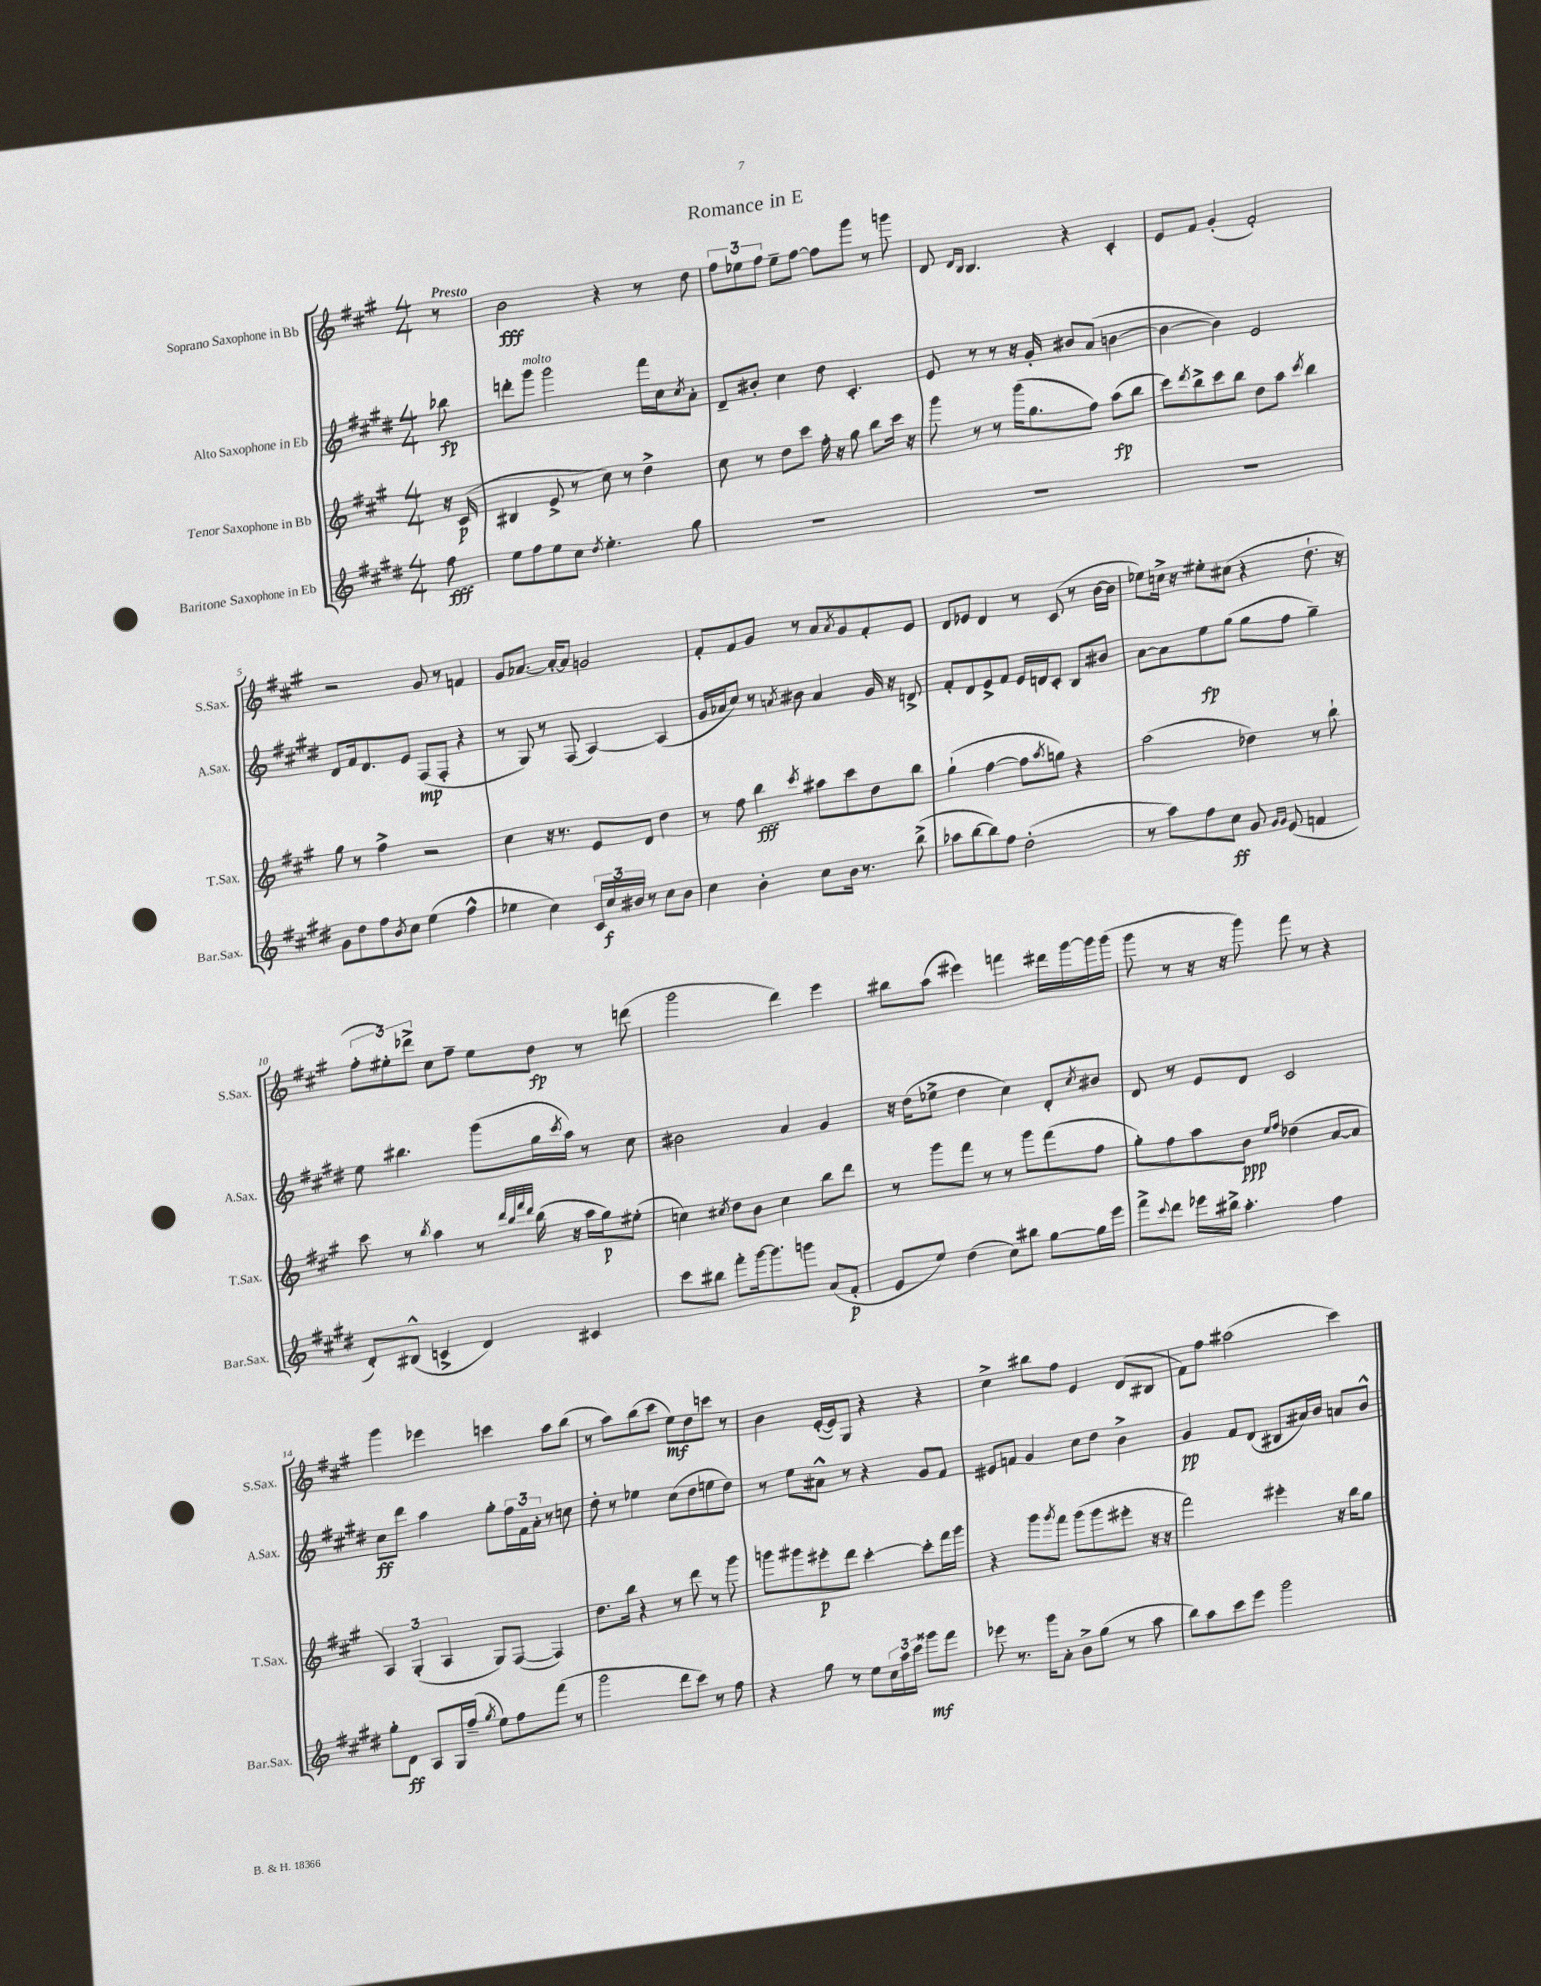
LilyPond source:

\header { title = "Romance in E" }
<<
\new StaffGroup <<
\new Staff = "s0" \with { instrumentName = "Soprano Saxophone in Bb" shortInstrumentName = "S.Sax." } {
    \clef treble \key a \major \numericTimeSignature \time 4/4 \partial 8 \tempo "Presto"
    r8 |
    b'2\fff r4 r8 d''8 |
    \tuplet 3/2 { fis''8 ees''8 fis''8 } ees''8-- fis''8~ fis''8 gis'''8 r8 g'''8 |
    d'8 \grace { d'16 b16 } b4. r4 cis'4-. |
    e'8 fis'8 gis'4-.( fis'2-.) |
    r2 gis'8 r8 f'4 |
    gis'8 aes'8.~ aes'16~-. aes'8 g'2 |
    fis'8-. fis'8 gis'8 r8 a'8 \acciaccatura { a'8 } gis'8 fis'8-. e'8 |
    d'8 ees'8 d'4 r8 cis'8( r8 b'16~ b'16 |
    ees''8) c''16-> r16 eis''8-. cis''8( r4 d''8.-! r16 |
    \tuplet 3/2 { fis''8-. eis''8-.) des'''8-> } cis''8 fis''8-- eis''8 d''8\fp r8 d'''8( |
    gis'''2 d'''4) e'''4 |
    bis''8 a''8( eis'''4) f'''4 dis'''16 gis'''16~ gis'''16 gis'''16( |
    gis'''8 r8 r16 r16 gis'''8) fis'''8 r8 r4 |
    gis'''4 ees'''4 c'''4 a''8 b''8( |
    r8 a''8) b''8( cis'''8 e''8\mf) d''8 c'''8 r8 |
    b'4 e'16~-.( e'16) gis8 r4 r4 |
    cis''4-> bis''8 fis''8 e'4 d'8( bis8 |
    fis'8) fis''8 ais''2( cis'''4) \bar "|." |
}
\new Staff = "s1" \with { instrumentName = "Alto Saxophone in Eb" shortInstrumentName = "A.Sax." } {
    \clef treble \key e \major \numericTimeSignature \time 4/4 \partial 8
    bes''8\fp |
    d'''8-. gis'''8^\markup { \italic "molto" } gis'''2 fis'''16 cis''16 \acciaccatura { cis''8 } a'8-. |
    dis'8-- bis'8-. cis''4 dis''8 cis'4.-. |
    e'8 r8 r8 r16 gis'16-. bis'8 a'8( b'4~ |
    b'4~ b'4) e'2 |
    dis'8 fis'16 dis'8. e'8 fis8\mp( fis8-. r4 |
    r8 gis8) r8 fis8( a4~) a4( |
    gis'16 aes'16 cis''8) r8 \acciaccatura { a'8 } bis'8 a'4 gis'16 r16 d'8-> |
    fis'8-. dis'8 e'8-> fis'8 e'16 d'16 cis'8-. b8 bis'8 |
    a'8~ a'8 e''8\fp gis''8( gis''8 fis''8 gis''4--) |
    e''8 bis''4. gis'''8( gis''16 \acciaccatura { cis'''8 } a''16) r8 cis''8 |
    bis'2 a'4 gis'4 |
    r16 dis''16( ees''8-> dis''4 cis''4) dis'8-. \acciaccatura { cis''8 } bis'8 |
    dis'8 r8 e'8 dis'8 cis'2 |
    cis''8\ff dis'''8 a''4 gis''8-. \tuplet 3/2 { fis''16 fis'16 a'16-. } r8 c''8 |
    dis''8-. r8 ees''4 cis''8( dis''8 e''8 dis''8) |
    r8 e''8 ais'8-^ r8 r4 gis'8 fis'8 |
    eis'8 f'8 gis'4 cis''8 dis''8 b'4-> |
    gis'4\pp fis'8 dis'8( bis8 ais'16) b'16 a'8 b'8-^ \bar "|." |
}
\new Staff = "s2" \with { instrumentName = "Tenor Saxophone in Bb" shortInstrumentName = "T.Sax." } {
    \clef treble \key a \major \numericTimeSignature \time 4/4 \partial 8
    r16 cis'16\p( |
    bis4 e'8-> r8 cis''8) r8 d''4-> |
    cis''8 r8 d''8 cis'''8 fis''16-. r16 gis''8 b''8 cis'''16 r16 |
    gis'''8 r8 r8 gis'''16( gis''8. fis''8) a''8\fp( b''8 |
    cis'''8) \acciaccatura { d'''8 } b''8-> cis'''8 b''8 d''8 a''8 \acciaccatura { cis'''8 } b''4 |
    gis''8 r8 fis''4-> r2 |
    cis''4 r16 r8. e'8 d'8 d''4 |
    r8 fis''8 b''4\fff \acciaccatura { cis'''8 } ais''8 cis'''8 d''8 b''8 |
    gis''4-!( fis''4~ fis''8 \acciaccatura { a''8 } g''8) r4 |
    a''2( des''4) r8 b''8-! |
    cis'''8 r8 \acciaccatura { b''8 } a''4 r8 \grace { d'''32 b''32 fis'''32 d'''32 } b''16( r16 a''16 gis''16\p) eis''8-.( |
    c''4) \acciaccatura { cis''8 } d''8 b'8 cis''4 b''8 d'''8 |
    r8 gis'''8 fis'''8 r8 r8 gis'''8 fis'''8( fis''8 |
    gis''8-.) fis''8 a''8 b'8\ppp \grace { e''16 fis''16 } des''4( a'8~ a'8 |
    \tuplet 3/2 { a4) gis4-.( a4 } gis8) fis8~( fis4) |
    d''8. b''16 r4 r8 d'''8 r8 gis'''8 |
    g'''8 gis'''8 eis'''8-.\p d'''8 cis'''4~-. cis'''8-. fis'''16 gis'''16 |
    r4 gis'''8 \acciaccatura { gis'''8 } fis'''8 gis'''8( gis'''8 eis'''8-. r16 r16 |
    fis'''2) eis'''4-. r16 b''16 gis''8 \bar "|." |
}
\new Staff = "s3" \with { instrumentName = "Baritone Saxophone in Eb" shortInstrumentName = "Bar.Sax." } {
    \clef treble \key e \major \numericTimeSignature \time 4/4 \partial 8
    fis''8\fff |
    e''8 fis''8 e''8 cis''8 \acciaccatura { dis''8 } e''4.-. gis''8 |
    R1 |
    R1 |
    R1 |
    gis'8 dis''8 fis''8 \acciaccatura { b'8 } cis''8 e''4( fis''4-^ |
    ees''4 cis''4) \tuplet 3/2 { cis'16 cis''16\f bis'16 } r8 cis''8 bis'8 |
    cis''4 b'4-. cis''8 b'16 r8. b''8->( |
    aes''8 b''8~ b''8) fis''8 dis''2-.( |
    r8 a''8) fis''8 cis''8\ff gis'8 \grace { gis'16 gis'16 } e'8( f'4 |
    dis'8-.) bis8-^( c'4-> dis'4) cis'4 |
    cis'''8 bis''8 fis'''8-. gis'''16~ gis'''8. g'''8 a'8( fis'8-.\p |
    e'8 e''8) dis''4( cis''8) bis''8 gis''8~ gis''16 e'''16 |
    fis'''8-> \appoggiatura { cis'''8 } dis'''8 ees'''16 bis''16-> a''4.-. fis''4 |
    gis''8-. dis'8\ff a8 gis16 fis''16--( \acciaccatura { gis''8 } e''8) fis''8 fis'''8( r8 |
    gis'''2 dis'''8 cis'''8) r8 fis''8 |
    r4 gis''8 r8 e''8 \tuplet 3/2 { cis''16 a''16 cis'''16 } gisis'''8\mf fis'''8 |
    ees'''8 r8. gis'''16 a'8-. b'8-> gis''8( r8 a''8 |
    b''8) a''8 cis'''8 e'''8 gis'''2 \bar "|." |
}
>>
>>
